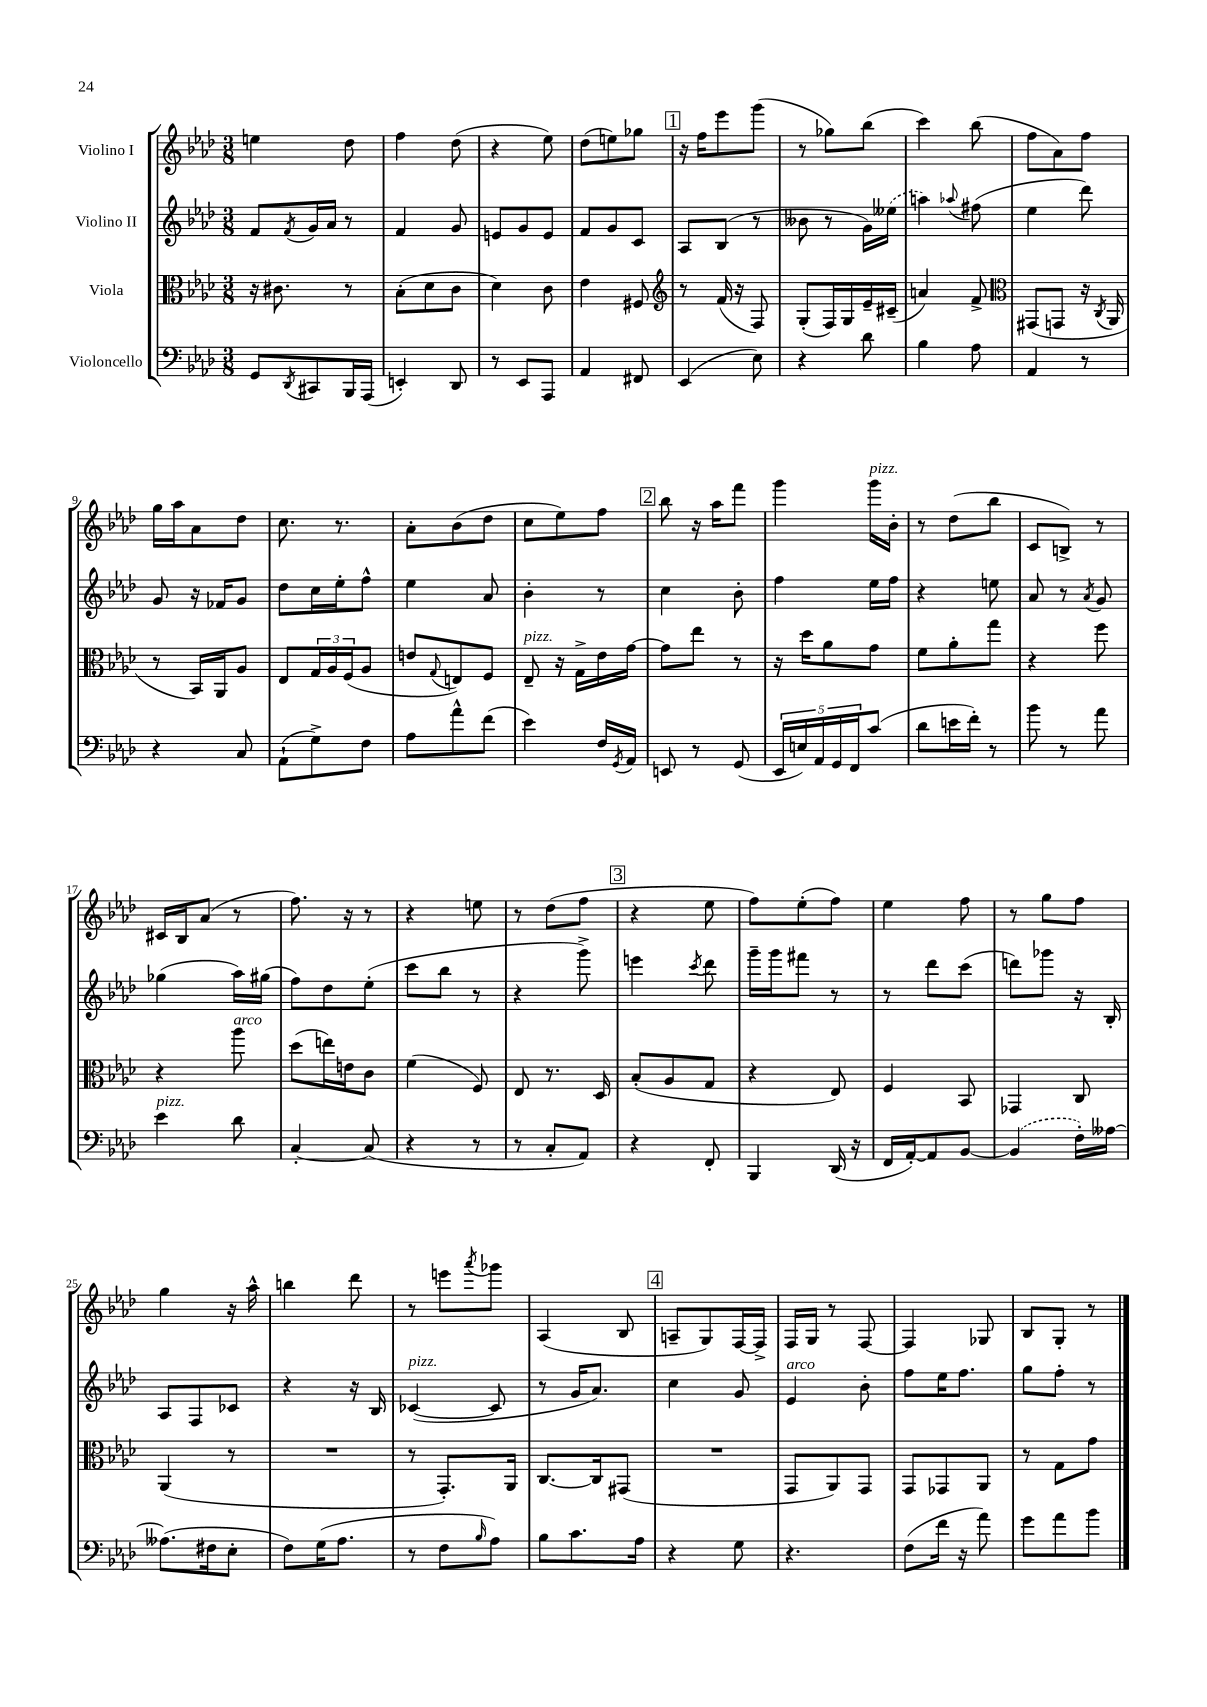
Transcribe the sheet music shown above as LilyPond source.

<<
\new StaffGroup <<
\new Staff = "s0" \with { instrumentName = "Violino I" } {
    \clef treble \key aes \major \numericTimeSignature \time 3/8
    e''4 des''8 |
    f''4 des''8( |
    r4 ees''8) |
    des''8( e''8) ges''8 |
    \mark \markup { \box "1" } r16 f''16 ees'''8 g'''8( |
    r8 ges''8) bes''8( |
    c'''4) bes''8( |
    f''8 aes'8) f''8 |
    g''16 aes''16 aes'8 des''8 |
    c''8. r8. |
    aes'8-. bes'8( des''8 |
    c''8 ees''8) f''8 |
    \mark \markup { \box "2" } bes''8 r16 aes''16 f'''8 |
    g'''4 g'''16^\markup { \italic "pizz." } bes'16-. |
    r8 des''8( bes''8 |
    c'8 b8->) r8 |
    cis'16 bes16 aes'8( r8 |
    f''8.) r16 r8 |
    r4 e''8 |
    r8 des''8( f''8 |
    \mark \markup { \box "3" } r4 ees''8 |
    f''8) ees''8-.( f''8) |
    ees''4 f''8 |
    r8 g''8 f''8 |
    g''4 r16 aes''16-^ |
    b''4 des'''8 |
    r8 e'''8 \acciaccatura { aes'''8 } ges'''8 |
    aes4( bes8 |
    \mark \markup { \box "4" } a8-- g8) f16~ f16-> |
    f16 g16 r8 f8~ |
    f4 ges8 |
    bes8 g8-. r8 \bar "|." |
}
\new Staff = "s1" \with { instrumentName = "Violino II" } {
    \clef treble \key aes \major \numericTimeSignature \time 3/8
    f'8 \acciaccatura { f'8 } g'16 aes'16 r8 |
    f'4 g'8 |
    e'8 g'8 e'8 |
    f'8 g'8 c'8 |
    \mark \markup { \box "1" } aes8 bes8( r8 |
    beses'8 r8 g'16) \once \slurDashed eeses''16( |
    a''4) \appoggiatura { aes''8 } fis''8( |
    ees''4 des'''8) |
    g'8 r16 fes'16 g'8 |
    des''8 c''16 ees''16-. f''8-^ |
    ees''4 aes'8 |
    bes'4-. r8 |
    \mark \markup { \box "2" } c''4 bes'8-. |
    f''4 ees''16 f''16 |
    r4 e''8 |
    aes'8 r8 \acciaccatura { aes'8 } g'8 |
    ges''4( aes''16) gis''16( |
    f''8) des''8 ees''8-.( |
    c'''8 bes''8 r8 |
    r4 g'''8->) |
    \mark \markup { \box "3" } e'''4 \acciaccatura { c'''8 } des'''8 |
    g'''16-- g'''16 fis'''8 r8 |
    r8 des'''8 c'''8( |
    d'''8) ges'''8 r16 bes16-. |
    aes8 f8 ces'8 |
    r4 r16 bes16 |
    ces'4~^\markup { \italic "pizz." }( ces'8 |
    r8 g'16 aes'8.) |
    \mark \markup { \box "4" } c''4 g'8 |
    ees'4^\markup { \italic "arco" } bes'8-. |
    f''8 ees''16 f''8. |
    g''8 f''8-. r8 \bar "|." |
}
\new Staff = "s2" \with { instrumentName = "Viola" } {
    \clef alto \key aes \major \numericTimeSignature \time 3/8
    r16 cis'8. r8 |
    bes8-.( des'8 c'8 |
    des'4) c'8 |
    ees'4 fis8 |
    \mark \markup { \box "1" } \clef treble r8 f'16( r16 f8) |
    g8-.( f16) g16 ees'16-- cis'16--( |
    a'4) f'8-> |
    \clef alto gis,8( g,8 r16 \acciaccatura { c8 } aes,16 |
    r8 bes,16) aes,16 aes8 |
    ees8 \tuplet 3/2 { g16 aes16 f16( } aes8 |
    e'8 \appoggiatura { g8 } e8) f8 |
    ees8--^\markup { \italic "pizz." } r16 g16-> ees'16 g'16~ |
    \mark \markup { \box "2" } g'8 ees''8 r8 |
    r16 des''16 aes'8 g'8 |
    f'8 aes'8-. g''8 |
    r4 f''8 |
    r4 aes''8^\markup { \italic "arco" } |
    des''8( e''16) e'16 c'8 |
    f'4( f8) |
    ees8 r8. des16 |
    \mark \markup { \box "3" } bes8-.( aes8 g8 |
    r4 ees8) |
    f4 bes,8 |
    ges,4 c8 |
    aes,4( r8 |
    R4. |
    r8 g,8.-.) aes,16 |
    c8.~ c16 gis,8( |
    \mark \markup { \box "4" } R4. |
    g,8 aes,8) g,8 |
    g,8 ges,8 aes,8 |
    r8 g8 g'8 \bar "|." |
}
\new Staff = "s3" \with { instrumentName = "Violoncello" } {
    \clef bass \key aes \major \numericTimeSignature \time 3/8
    g,8 \acciaccatura { des,8 } cis,8 bes,,16 aes,,16( |
    e,4-.) des,8 |
    r8 ees,8 aes,,8 |
    aes,4 fis,8 |
    \mark \markup { \box "1" } ees,4( ees8) |
    r4 des'8 |
    bes4 aes8 |
    aes,4 r8 |
    r4 c8 |
    aes,8-!( g8->) f8 |
    aes8 aes'8-^ f'8( |
    ees'4) f16 \acciaccatura { g,8 } aes,16 |
    \mark \markup { \box "2" } e,8 r8 g,8( |
    \tuplet 5/4 { ees,16 e16) aes,16 g,16 f,16 } c'8( |
    des'8 e'16 f'16-.) r8 |
    bes'8 r8 aes'8 |
    ees'4^\markup { \italic "pizz." } des'8 |
    c4~-. c8( |
    r4 r8 |
    r8 c8-. aes,8) |
    \mark \markup { \box "3" } r4 f,8-. |
    bes,,4 des,16( r16 |
    f,16 aes,16~-.) aes,8 bes,8~ |
    \once \slurDashed bes,4( f16-.) aeses16~ |
    aeses8.( fis16 ees8-. |
    f8) g16( aes8. |
    r8 f8 \grace { bes16 } aes8) |
    bes8 c'8. aes16 |
    \mark \markup { \box "4" } r4 g8 |
    r4. |
    f8( f'16 r16 aes'8) |
    g'8 aes'8 bes'8 \bar "|." |
}
>>
>>
